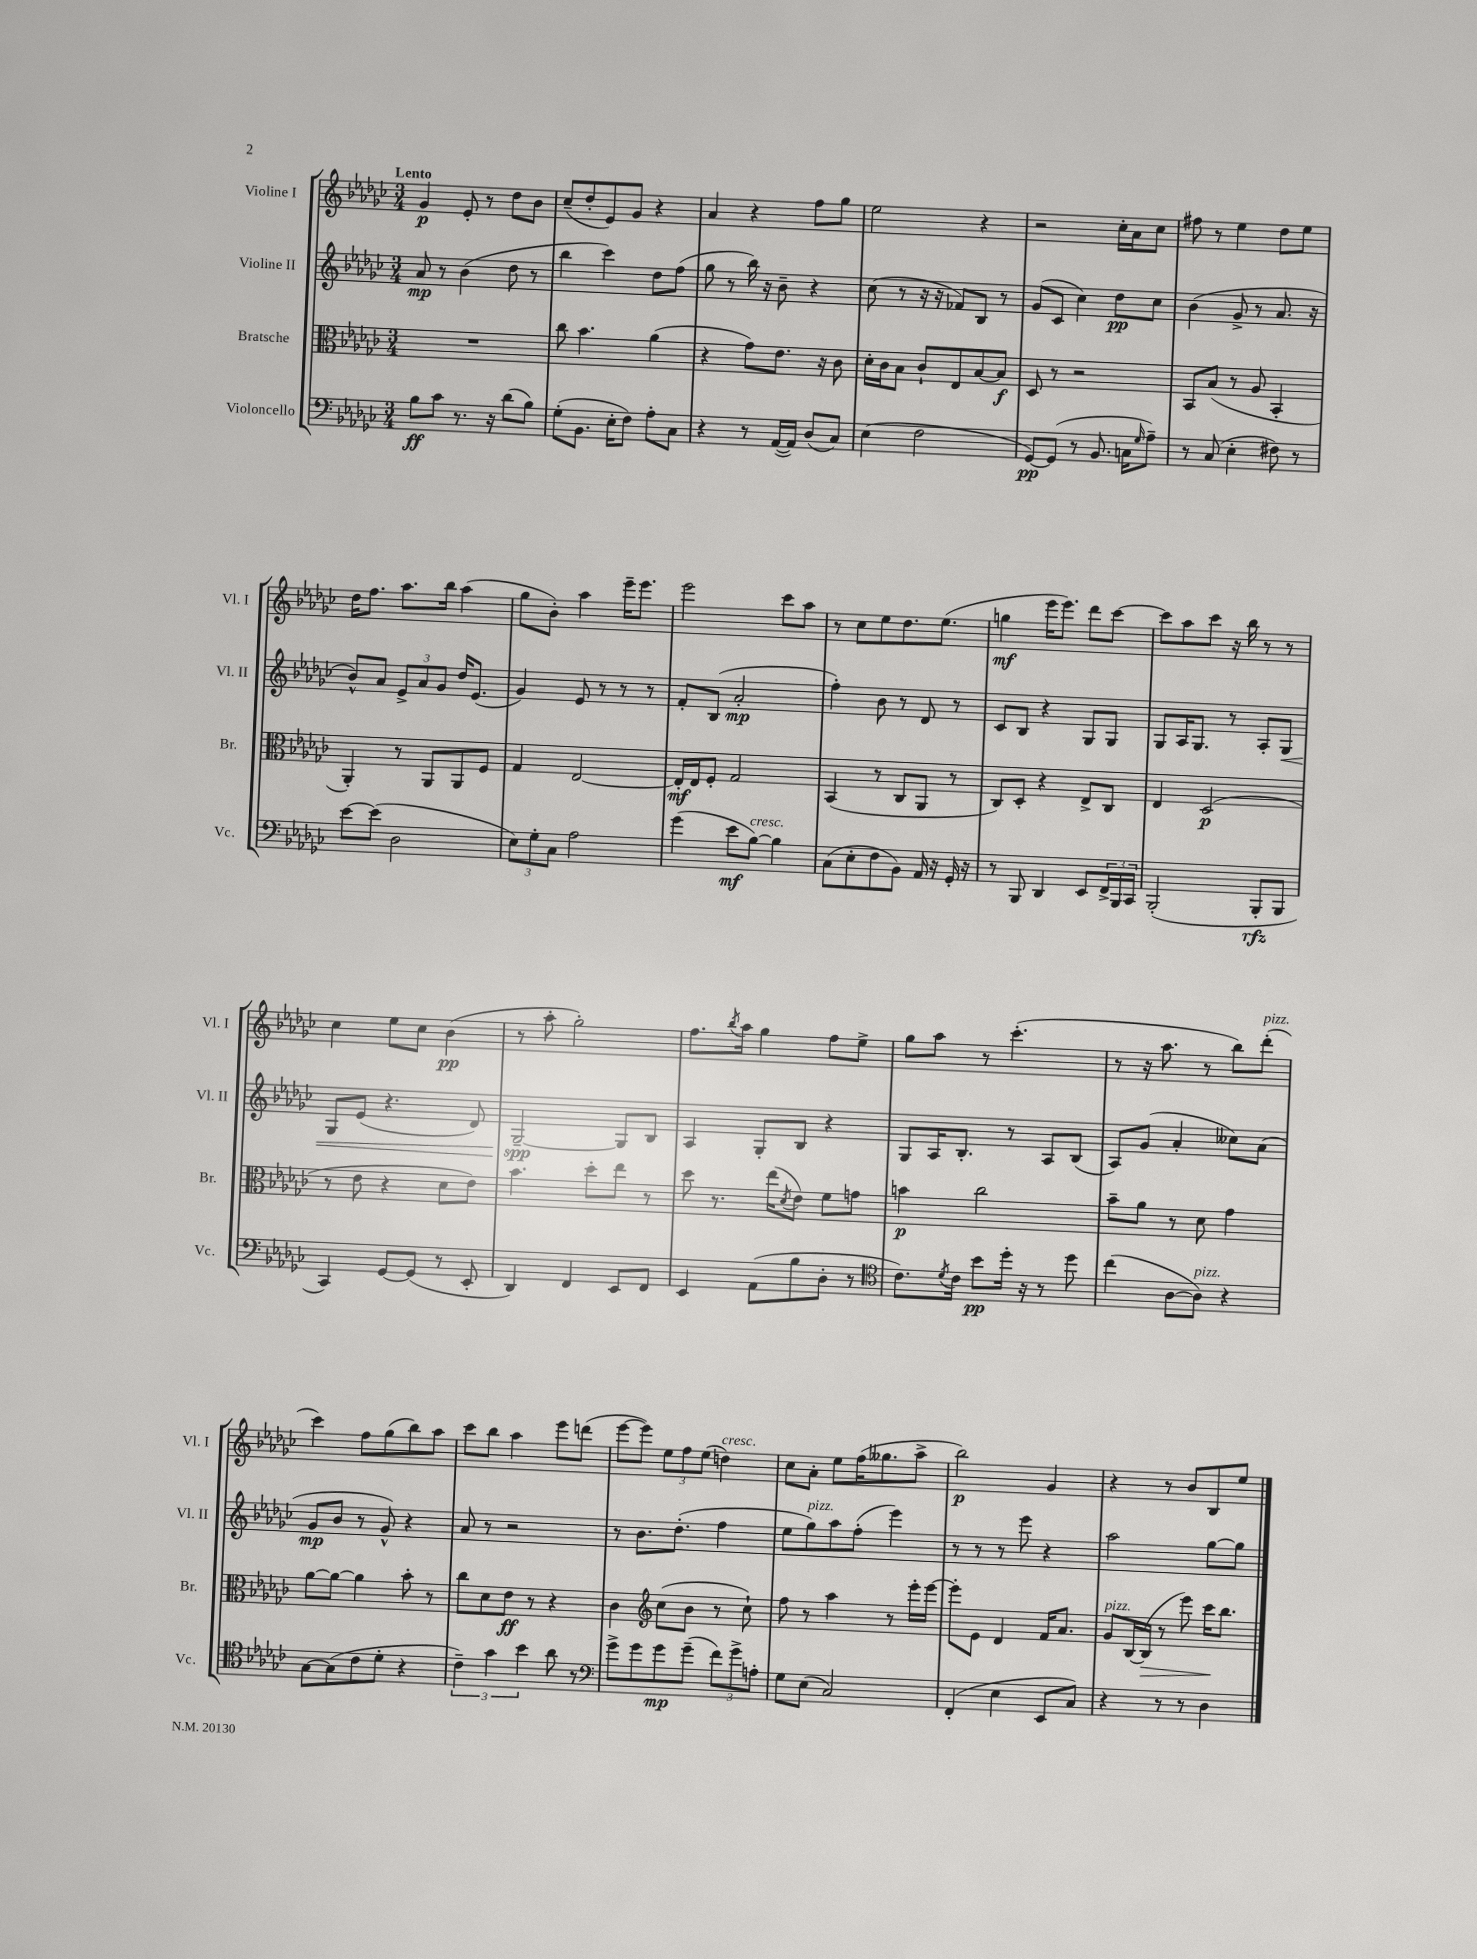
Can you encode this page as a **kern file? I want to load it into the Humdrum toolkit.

**kern	**dynam	**kern	**dynam	**kern	**dynam	**kern	**dynam
*part4	*part4	*part3	*part3	*part2	*part2	*part1	*part1
*staff4	*staff4	*staff3	*staff3	*staff2	*staff2	*staff1	*staff1
*I"Violoncello	*	*I"Bratsche	*	*I"Violine II	*	*I"Violine I	*
*I'Vc.	*	*I'Br.	*	*I'Vl. II	*	*I'Vl. I	*
*clefF4	*	*clefC3	*	*clefG2	*	*clefG2	*
*k[b-e-a-d-g-c-]	*	*k[b-e-a-d-g-c-]	*	*k[b-e-a-d-g-c-]	*	*k[b-e-a-d-g-c-]	*
*M3/4	*	*M3/4	*	*M3/4	*	*M3/4	*
=1	=1	=1	=1	=1	=1	=1	=1
!	!	!	!	!	!	!LO:TX:a:B:t=Lento	!
8B-\L	ff	2.r	.	8a-/	mp	4g-/	p
8c-\J	.	.	.	8r	.	.	.
8.r	.	.	.	(4b-\	.	8e-'/	.
.	.	.	.	.	.	8r	.
16r	.	.	.	.	.	.	.
(8d-\L	.	.	.	8dd-\	.	8dd-\L	.
8B-\J)	.	.	.	8r	.	8b-\J	.
=2	=2	=2	=2	=2	=2	=2	=2
(8G-'\L	.	8cc-\	.	4bb-\	.	(8cc-~/L	.
8.BB-\J	.	4.b-\	.	.	.	8dd-'/	.
.	.	.	.	4ccc-\)	.	8e-/)	.
16E-'\KL	.	.	.	.	.	.	.
8F\J)	.	.	.	.	.	8g-/J	.
8A-'\L	.	(4a-\	.	8dd-\L	.	4r	.
8C-\J	.	.	.	(8ff\J	.	.	.
=3	=3	=3	=3	=3	=3	=3	=3
4r	.	4r	.	8gg-\	.	4a-/	.
.	.	.	.	8r	.	.	.
8r	.	8g-\L)	.	16bb-\)	.	4r	.
.	.	.	.	16r	.	.	.
([16AA-/LL	.	8.e-\J	.	8b-~\	.	.	.
16AA-/JJ])	.	.	.	.	.	.	.
(8D-/L	.	.	.	4r	.	8ff\L	.
.	.	16r	.	.	.	.	.
8C-/J)	.	8c-\	.	.	.	8gg-\J	.
=4	=4	=4	=4	=4	=4	=4	=4
(4E-\	.	16d-'\LL	.	(8cc-\	.	2ee-\	.
.	.	16c-\J	.	.	.	.	.
.	.	8B-\J	.	8r	.	.	.
2F\	.	8c-`/L	.	16r	.	.	.
.	.	.	.	16r	.	.	.
.	.	8E-/	.	8f-X/L)	.	.	.
.	.	[8B-/	.	8B-/J	.	4r	.
.	.	8B-/J]	f	8r	.	.	.
=5	=5	=5	=5	=5	=5	=5	=5
[8GG-/L)	pp	8D-/	.	(8g-/L	.	2r	.
(8GG-/J]	.	8r	.	8c-/J	.	.	.
8r	.	2r	.	4cc-\)	.	.	.
8.BB-/	.	.	.	.	.	.	.
.	.	.	.	8dd-\L	pp	16cc-'\LL	.
16Cn\KL	.	.	.	.	.	16a-\J	.
16qqG-/	.	.	.	.	.	.	.
8A-~\J)	.	.	.	8cc-\J	.	8cc-\J	.
=6	=6	=6	=6	=6	=6	=6	=6
8r	.	8BB-/L	.	(4b-\	.	8ff#X\	.
(8C-/	.	(8B-/J	.	.	.	8r	.
4E-'\	.	8r	.	8g-^/	.	4ee-\	.
.	.	8A-/	.	8r	.	.	.
8F#X\)	.	4BB-'/	.	8.a-/	.	8dd-\L	.
8r	.	.	.	.	.	8ee-\J	.
.	.	.	.	16r	.	.	.
!!LO:LB:g=z
=7	=7	=7	=7	=7	=7	=7	=7
[8e-\L	.	4AA-'/)	.	8b-^^/L)	.	16dd-\KL	.
.	.	.	.	.	.	8.ff\J	.
(8e-\J]	.	.	.	8a-/J	.	.	.
2D-\	.	8r	.	12e-^/L	.	8.aa-\L	.
.	.	.	.	12a-/	.	.	.
.	.	8AA-/L	.	.	.	.	.
.	.	.	.	12g-/J	.	.	.
.	.	.	.	.	.	16bb-\Jk	.
.	.	8AA-/	.	16dd-/KL	.	(4aa-\	.
.	.	.	.	(8.e-/J	.	.	.
.	.	8F/J	.	.	.	.	.
=8	=8	=8	=8	=8	=8	=8	=8
12E-\L)	.	4G-/	.	4g-/)	.	8gg-\L	.
12G-'\	.	.	.	.	.	.	.
.	.	.	.	.	.	8b-'\J)	.
12C-\J	.	.	.	.	.	.	.
2A-\	.	[2E-/	.	8e-/	.	4aa-\	.
.	.	.	.	8r	.	.	.
.	.	.	.	8r	.	16eee-~\KL	.
.	.	.	.	.	.	8.eee-\J	.
.	.	.	.	8r	.	.	.
=9	=9	=9	=9	=9	=9	=9	=9
(4g-\	.	16E-'/LL]	mf	8f'/L	.	2eee-\	.
.	.	16E-/J	.	.	.	.	.
.	.	8F'/J	.	(8B-/J	.	.	.
8e-\L	mf	2G-/	.	2a-'/	mp	.	.
!LO:TX:a:i:t=cresc.	!	!	!	!	!	!	!
[8B-\J)	.	.	.	.	.	.	.
4B-\]	.	.	.	.	.	8ccc-\L	.
.	.	.	.	.	.	8aa-\J	.
=10	=10	=10	=10	=10	=10	=10	=10
(8C-\L	.	(4BB-/	.	4ff'\)	.	8r	.
8E-'\	.	.	.	.	.	8cc-\L	.
8F\	.	8r	.	8b-\	.	8ee-\	.
8BB-\J)	.	8C-/L	.	8r	.	8.dd-\	.
16AA-/	.	8AA-/J	.	8d-/	.	.	.
16r	.	.	.	.	.	(8.ee-\J	.
16GG-'/	.	8r	.	8r	.	.	.
16r	.	.	.	.	.	.	.
=11	=11	=11	=11	=11	=11	=11	=11
8r	.	8C-/L)	.	8c-/L	.	4ggn\	mf
8BBB-/	.	8D-'/J	.	8B-/J	.	.	.
4DD-/	.	4r	.	4r	.	16eee-\KL	.
.	.	.	.	.	.	8.eee-\J)	.
8EE-/L	.	8E-^/L	.	8G-/L	.	8ddd-\L	.
24FF^/L	.	8C-/J	.	8G-/J	.	[8ccc-\J	.
24BBB-/	.	.	.	.	.	.	.
24CC-/JJ	.	.	.	.	.	.	.
=12	=12	=12	=12	=12	=12	=12	=12
(2BBB-'/	.	4E-/	.	8G-/L	.	8ccc-\L]	.
.	.	.	.	16A-/K	.	8aa-\	.
.	.	.	.	8.G-/J	.	.	.
.	.	(2D-/	p	.	.	8ccc-\J	.
.	.	.	.	8r	.	16r	.
.	.	.	.	.	.	16bb-\	.
8BBB-'/L	rfz	.	.	8A-'/L	.	8r	.
!	!	!	!	!	!LO:HP:b	!	!
8BBB-/J	.	.	.	8G-/J	<	8r	.
!!LO:LB:g=z
=13	=13	=13	=13	=13	=13	=13	=13
4CC-/)	.	8r	.	8G-/L	.	4cc-\	.
.	.	8e-\	.	(8e-/J	.	.	.
[8GG-/L	.	4r	.	4.r	.	8ee-\L	.
(8GG-/J]	.	.	.	.	.	8cc-\J	.
8r	.	8d-\L	.	.	.	(4b-\	pp
8EE-'/	.	8e-\J)	.	8d-/)	.	.	.
=14	=14	=14	=14	=14	=14	=14	=14
4DD-/)	.	4.b-\	.	[2G-~/	spp	8r	.
.	.	.	.	.	.	8aa-'\	.
4FF/	.	.	.	.	.	2gg-'\)	.
.	.	8dd-'\L	.	.	.	.	.
8EE-/L	.	8ee-\J	.	8G-/L]	[	.	.
8FF/J	.	8r	.	8B-/J	.	.	.
=15	=15	=15	=15	=15	=15	=15	=15
4EE-/	.	8dd-\	.	4A-/	.	8.ff\L	.
.	.	8.r	.	.	.	.	.
.	.	.	.	.	.	8qbb-/	.
.	.	.	.	.	.	16aa-\Jk	.
(8AA-\L	.	.	.	8G-'/L	.	4gg-\	.
.	.	(16ee-\KL	.	.	.	.	.
.	.	8qd-/	.	.	.	.	.
8B-\	.	8e-\J)	.	8B-/J	.	.	.
8D-'\J	.	8f\L	.	4r	.	8ff\L	.
8r	.	8gn\J	.	.	.	8ee-^\J	.
=16	=16	=16	=16	=16	=16	=16	=16
*clefC4	*	*	*	*	*	*	*
8.c-\L)	.	4bn\	p	8G-/L	.	8gg-\L	.
.	.	.	.	16A-/K	.	8aa-\J	.
8qd-/	.	.	.	.	.	.	.
16c-\Jk	.	.	.	8.B-'/J	.	.	.
8b-\L	pp	2cc-\	.	.	.	8r	.
16dd-'\Jk	.	.	.	8r	.	(4.ccc-'\	.
16r	.	.	.	.	.	.	.
8r	.	.	.	8A-/L	.	.	.
8dd-\	.	.	.	(8B-/J	.	.	.
=17	=17	=17	=17	=17	=17	=17	=17
(4cc-\	.	8b-~\L	.	8A-/L)	.	8r	.
.	.	8a-\J	.	(8g-/J	.	16r	.
.	.	.	.	.	.	8.aa-\	.
[8A-\L	.	8r	.	4a-'/	.	.	.
!LO:TX:a:i:t=pizz.	!	!	!	!	!	!	!
8A-\J])	.	8d-\	.	.	.	8r	.
4r	.	4g-\	.	8cc--X\L)	.	8bb-\L)	.
!	!	!	!	!	!	!LO:TX:a:i:t=pizz.	!
.	.	.	.	(8a-\J	.	(8ddd-'\J	.
!!LO:LB:g=z
=18	=18	=18	=18	=18	=18	=18	=18
[8G-\L	.	[8a-\L	.	8g-/L	mp	4ccc-\)	.
(8G-\]	.	8a-\J_	.	8b-/J	.	.	.
8c-\	.	4a-\]	.	8r	.	8ff\L	.
8d-'\J	.	.	.	8g-^^/)	.	(8gg-\	.
4r	.	8b-'\	.	4r	.	8bb-\)	.
.	.	8r	.	.	.	8aa-\J	.
=19	=19	=19	=19	=19	=19	=19	=19
6c-~\)	.	8cc-\L	.	8a-/	.	8ccc-\L	.
.	.	8d-\	.	8r	.	8bb-\J	.
6g-\	.	.	.	.	.	.	.
.	.	8e-\J	ff	2r	.	4aa-\	.
6b-\	.	.	.	.	.	.	.
.	.	8r	.	.	.	.	.
8a-\	.	4r	.	.	.	8eee-\L	.
8r	.	.	.	.	.	(8dddn\J	.
=20	=20	=20	=20	=20	=20	=20	=20
*clefF4	*	*	*	*	*	*	*
8g-^\L	.	4c-\	.	8r	.	[8eee-\L	.
8g-\	.	.	.	8.b-\L	.	8eee-\J])	.
*	*	*clefG2	*	*	*	*	*
8g-\	mp	(8cc-\L	.	.	.	12ee-\L	.
.	.	.	.	(8.dd-'\J	.	.	.
.	.	.	.	.	.	12ff\	.
(8g-~\J	.	8b-\J	.	.	.	.	.
.	.	.	.	.	.	(12ee-\J	.
!	!	!	!	!	!	!LO:TX:a:i:t=cresc.	!
12f\L)	.	8r	.	4ff\	.	4ddn\)	.
12g-^\	.	.	.	.	.	.	.
.	.	8cc-`\)	.	.	.	.	.
12An'\J	.	.	.	.	.	.	.
=21	=21	=21	=21	=21	=21	=21	=21
8G-\L	.	8ff\	.	8ee-\L	.	8cc-\L	.
!	!	!	!	!LO:TX:a:i:t=pizz.	!	!	!
(8E-\J	.	8r	.	8gg-\)	.	8a-'\J	.
2C-/)	.	4aa-\	.	8aa-\	.	8ee-\L	.
.	.	.	.	(8ff'\J	.	(16ff\K	.
.	.	.	.	.	.	8.gg--X\	.
.	.	8r	.	4eee-\)	.	.	.
.	.	16eee-'\LL	.	.	.	8aa-^\J	.
.	.	[16eee-\JJ	.	.	.	.	.
=22	=22	=22	=22	=22	=22	=22	=22
(4FF'/	.	8eee-'\L]	.	8r	.	2bb-\)	p
.	.	8e-\J	.	8r	.	.	.
4E-\	.	4d-/	.	8r	.	.	.
.	.	.	.	8eee-\	.	.	.
8EE-/L	.	16f/KL	.	4r	.	4g-/	.
.	.	8.a-/J	.	.	.	.	.
8C-/J)	.	.	.	.	.	.	.
=23	=23	=23	=23	=23	=23	=23	=23
!	!	!LO:TX:a:i:t=pizz.	!	!	!	!	!
4r	.	8g-/L	.	2aa-\	.	4r	.
.	.	[16B-/L	.	.	.	.	.
!	!	!	!LO:HP:b	!	!	!	!
.	.	(16B-/JJ]	>	.	.	.	.
8r	.	8r	.	.	.	8r	.
8r	.	8eee-\)	.	.	.	8b-/L	.
4D-\	.	16ccc-\KL	.	[8gg-\L	.	8B-/	.
.	.	8.bb-\J	]	.	.	.	.
.	.	.	.	8gg-\J]	.	8ee-/J	.
==	==	==	==	==	==	==	==
*-	*-	*-	*-	*-	*-	*-	*-
